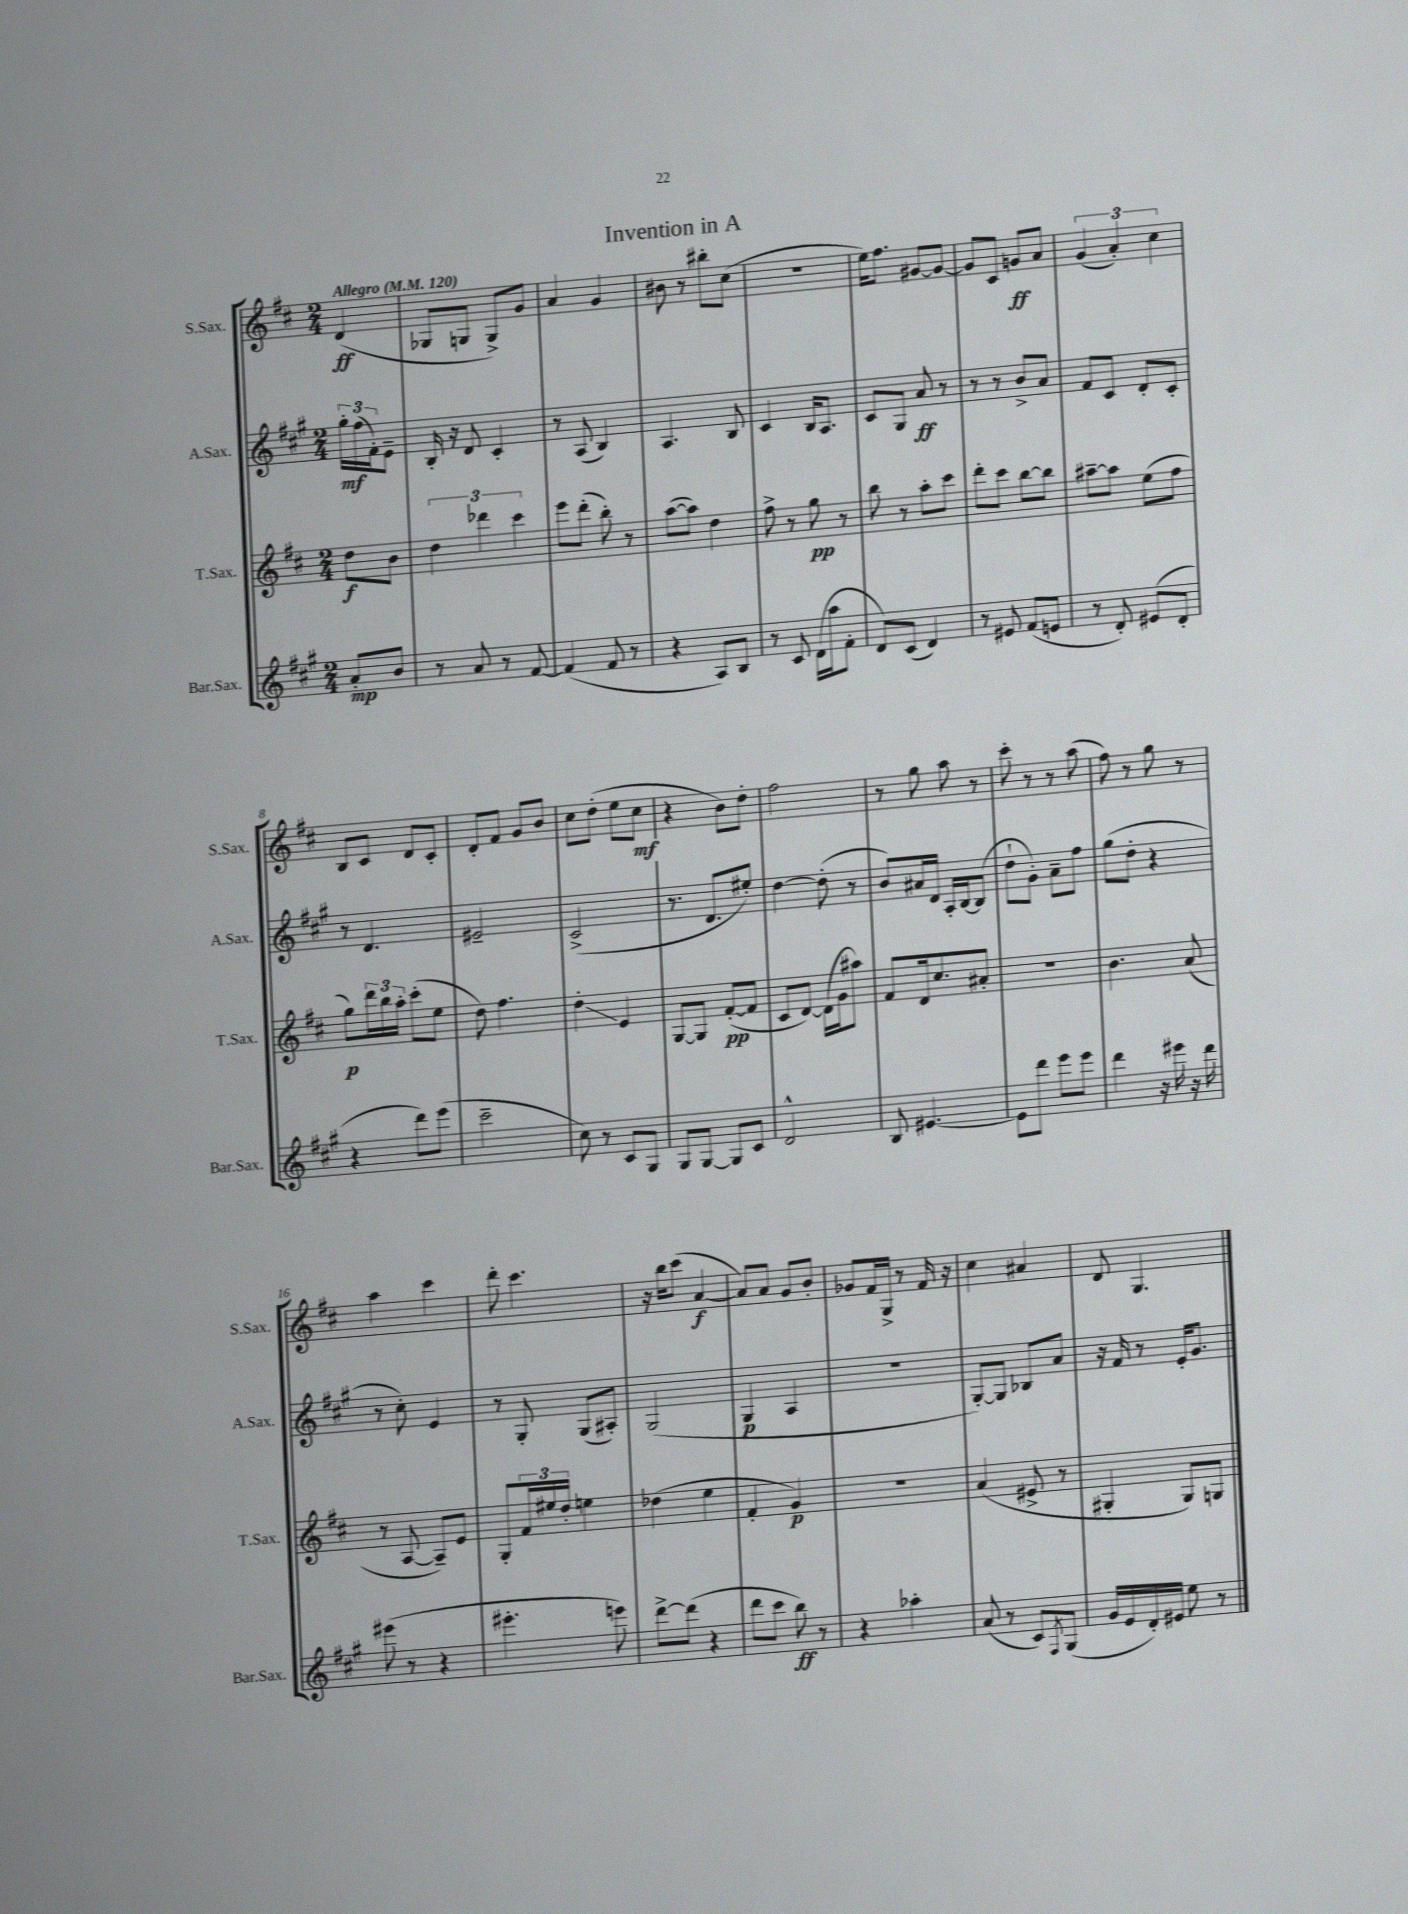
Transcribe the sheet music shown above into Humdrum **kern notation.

**kern	**kern	**kern	**kern
*staff4	*staff3	*staff2	*staff1
*clefG2	*clefG2	*clefG2	*clefG2
*k[f#c#g#]	*k[f#c#]	*k[f#c#g#]	*k[f#c#]
*M2/4	*M2/4	*M2/4	*M2/4
*MM120	*MM120	*MM120	*MM120
8a'/L	8dd\L	24gg#'\LL	(4d/
.	.	(24ff#\	.
.	.	24f#'\J)	.
8b/J	8b\J	8e~\J	.
=	=	=	=
8r	6dd\	16B'/	8G-/L
.	.	16r	.
8a/	.	8d/	8G/J
.	6ddd-\	.	.
8r	.	4c#'/	8G^/L)
.	6ccc#\	.	.
[8f#/	.	.	8g/J
=	=	=	=
(4f#/]	8eee\L	8r	4a/
.	(8ddd'\J	(8A/	.
8f#/	8bb'\)	4B/)	4g/
8r	8r	.	.
=	=	=	=
4r	([8aa\L	4.A/	8b#\
.	8aa\]J)	.	8r
8A/L)	4dd\	.	8bb#'\L
8B/J	.	8B/	(8cc#\J
=	=	=	=
8r	8ff#^\	4c#/	2r
8c#/	8r	.	.
(16d\LL	8gg\	16B/LK	.
16aa\J	.	8.A/J	.
8f#'\J	8r	.	.
=	=	=	=
8d/L)	8bb\	8c#/L	16ee\LK)
.	.	.	8.ff#\J
(8c#/J	8r	8G#/J	.
4d/)	8aa'\L	8a/	[8g#/L
.	8ccc#\J	8r	8g#/_J
=	=	=	=
8r	8ddd'\L	8r	8g#/]L
8e#/	8ccc#\J	8r	8c#/J
(8f#/L	[8bb\L	8b^/L	8g/L
8e/J	8bb\]J	8a/J	8a/J
=	=	=	=
8r	[8aa#~\L	8f#/L	(6g/
8d'/)	8aa#\]J	8c#/J	.
.	.	.	6a'/)
(8e#/L	(8ee\L	8d'/L	.
.	.	.	6cc#\
8d'/J	8ff#\J	8c#'/J	.
=	=	=	=
4r	8gg\L)	8r	8B/L
.	24ddd\L	4.d/	8c#/J
.	24bb\	.	.
.	24aa'\JJ	.	.
8ddd\L)	(8ccc#'\L	.	8d/L
(8eee\J	8ee\J	.	8c#'/J
=	=	=	=
2ccc#~\	8dd\)	2e#~/	8d'/L
.	4.ff#\	.	8f#/J
.	.	.	8g/L
.	.	.	8b/J
=	=	=	=
8cc#\)	4dd'\	(2c#^/	8cc#\L
8r	.	.	(8dd'\J
8c#/L	4e/	.	8ee\L
8G#/J	.	.	8cc#\J
=	=	=	=
8G#/L	[8G/L	8.r	4r
[8G#/J	8G/]J	.	.
.	.	8.d/L	.
8G#/]L	([8f#'/L	.	8b\L)
8c#/J	8f#/]J	8ee#'/J)	8dd'\J
=	=	=	=
2d^^/	8c#/L	[4dd\	2ff#\
.	[8d/J)	.	.
.	(16d\]LL	(8dd'\]	.
.	16g\J	.	.
.	8aa#\J)	8r	.
=	=	=	=
8B/	8f#/L	8b/L)	8r
[4.e#/	16d/k	16a#/L	8gg\
.	8.cc#/	16d/JJ	.
.	.	16A'/LL	8aa\
.	.	[16B/J	.
.	8a#'/J	(8B/]J	8r
=	=	=	=
8e#\]L	2r	8dd`\L	8ccc#'\
8ddd\J	.	8g#'\J)	8r
8eee\L	.	8a~\L	8r
8eee\J	.	8ff#\J	(8aa\
=	=	=	=
4ddd\	4.b\	(8gg#\L	8ff#\)
.	.	8dd'\J	8r
16r	.	4r	8gg\
16eee#\	.	.	.
16r	(8a/	.	8r
16ddd\	.	.	.
=	=	=	=
(8eee#\	8r	8r	4aa\
8r	[8A/	8cc#'\)	.
4r	8A~/]L)	4e/	4ccc#\
.	8e/J	.	.
=	=	=	=
4.eee#'\	8G'/L	8r	8ddd'\
.	24f#/L	8G#'/	4.ccc#\
.	24ee#/	.	.
.	24dd'/JJ	.	.
.	4ee\	(8G#/L	.
8eee\)	.	8A#'/J)	.
=	=	=	=
[8ddd^\L	(4dd-\	(2G#/	16r
.	.	.	16bb\LK
(8ddd\]J	.	.	(8ccc#\J
4r	4ee\	.	[4a/
=	=	=	=
8ddd\L	4f#'/	4G#/	8a/]L)
8ccc#\J	.	.	8a/J
8bb\)	4g/)	4A/	8g/L
8r	.	.	8b'/J
=	=	=	=
4r	2r	2r	8g-/L
.	.	.	16f#/L
.	.	.	16G^/JJ
4aa-'\	.	.	8r
.	.	.	16f#/
.	.	.	16r
=	=	=	=
(8a/	(4a/	[8G#'/L)	4cc#\
8r	.	8G#/]J	.
8c#/L)	8e#^/	8B-/L	4a#/
8qF#/	.	.	.
(8G#/J	8r	8a/J	.
=	=	=	=
16g#/LL	4G#'/	16r	8d/
16e/	.	16f#/	.
16d'/)	.	8r	4.G/
16e#/JJ	.	.	.
8ee\	8G#/L)	16e'/LK	.
.	.	8.g#/J	.
8r	8G/J	.	.
==	==	==	==
*-	*-	*-	*-
